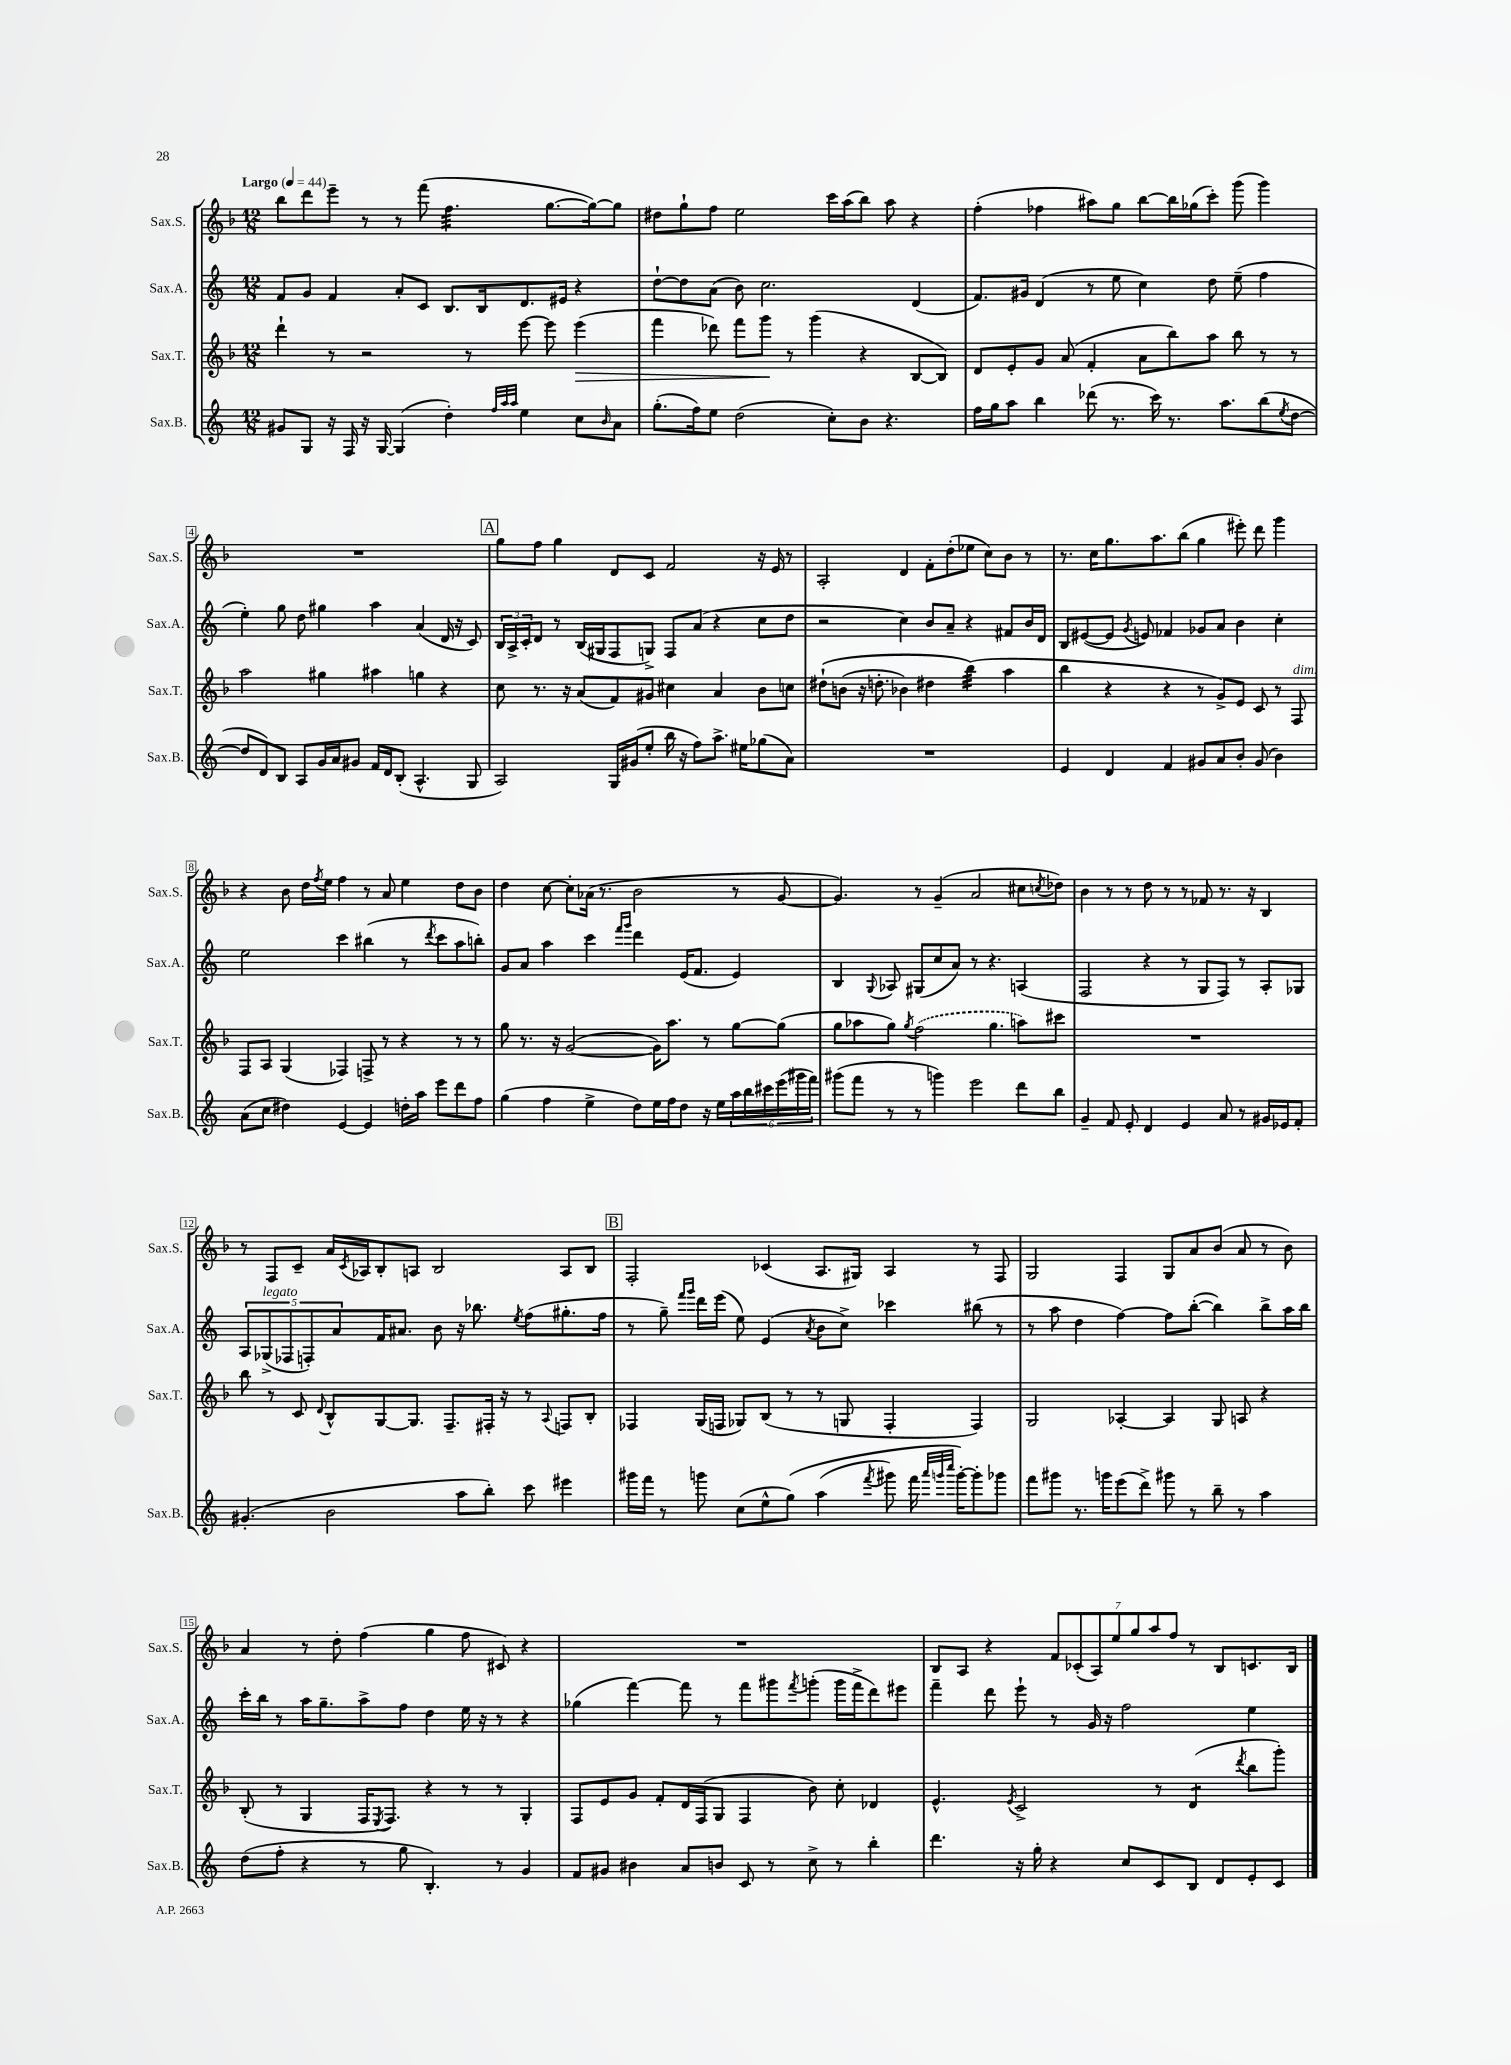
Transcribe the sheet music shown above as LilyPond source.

<<
\new StaffGroup <<
\new Staff = "s0" \with { instrumentName = "Sax.S." shortInstrumentName = "Sax.S." } {
    \clef treble \key f \major \numericTimeSignature \time 12/8 \tempo "Largo" 4 = 44
    bes''8 d'''8 e'''8-- r8 r8 f'''8( f''4.:32 g''8.~ g''16~) g''8 |
    dis''8 g''8-! f''8 e''2 c'''16 a''16( bes''8) a''8 r4 |
    f''4-.( fes''4 ais''8) g''8 bes''8~ bes''16 ges''16( c'''8-.) g'''8( g'''4) |
    R1. |
    \mark \markup { \box "A" } g''8 f''8 g''4 d'8 c'8 f'2 r16 e'16 r8 |
    a2-. d'4 f'8-. d''8-.( ees''8 c''8) bes'8 r8 |
    r8. c''16 g''8. a''8. bes''8( g''4 eis'''8-.) d'''8 g'''4 |
    r4 bes'8 d''16 \acciaccatura { f''8 } e''16 f''4 r8 a'8 e''4 d''8 bes'8 |
    d''4 c''8~ c''8-. aes'16( r8. bes'2 r8 g'8~ |
    g'4.) r8 g'4--( a'2 cis''8 \acciaccatura { c''8 } des''8) |
    bes'4 r8 r8 d''8 r8 r8 fes'8 r8. r16 bes4 |
    r8 f8 c'8-- a'16 \acciaccatura { c'8 } aes16 bes8-. a8 bes2 a8 bes8 |
    \mark \markup { \box "B" } f2-. ces'4( a8. gis16) a4 r8 f8 |
    g2 f4 g8 a'8 bes'8( a'8 r8 bes'8) |
    a'4 r8 d''8-. f''4( g''4 f''8 cis'8) r4 |
    R1. |
    bes8 a8 r4 \tuplet 7/4 { f'8 ces'8-.( a8) e''8 g''8 a''8 f''8 } r8 bes8 c'8. bes16 \bar "|." |
}
\new Staff = "s1" \with { instrumentName = "Sax.A." shortInstrumentName = "Sax.A." } {
    \clef treble \key c \major \numericTimeSignature \time 12/8
    f'8 g'8 f'4 a'8-. c'8 b8. b16 d'8. eis'16 r4 |
    d''8~-! d''8 a'8( b'8) c''2. d'4( |
    f'8.) gis'16 d'4( r8 e''8 c''4) d''8 e''8--( f''4 |
    e''4-.) g''8 d''8 gis''4 a''4 a'4( d'16 r16 c'8) |
    \mark \markup { \box "A" } \tuplet 3/2 { b16 a16-> c'16-. } d'8 r8 b16( gis16 f8 g8->) f8 a'8( r4 c''8 d''8 |
    r2 c''4) b'8 a'8-- r4 fis'8 b'16 d'16 |
    b8 eis'8~( eis'8 \acciaccatura { g'8 } e'8) fes'4 ges'8 a'8 b'4 c''4-. |
    e''2 c'''4 bis''4( r8 \acciaccatura { d'''8 } c'''8 a''8 b''8-.) |
    g'8 a'8 a''4 c'''4 \grace { f'''16 g'''16 } d'''4 e'16( f'8. e'4) |
    b4 \appoggiatura { g8 } aes8 gis8( c''8 a'8) r8 r4. a4( |
    f2 r4 r8 g8 f8) r8 a8-. ges8 |
    \tuplet 5/4 { a8 ges8->^\markup { \italic "legato" }( fes8 f8-.) a'8 } f'16 ais'8. b'8 r16 bes''8. \acciaccatura { e''8 } f''8( gis''8.-. f''16 |
    \mark \markup { \box "B" } r8 g''8--) \grace { f'''16 g'''16 } d'''16 e'''16( e''8) e'4( \acciaccatura { a'8 } b'8 c''8->) ces'''4 bis''8( r8 |
    r8 a''8 d''4 f''4~) f''8 b''8~-.( b''4) b''8-> a''16 b''16 |
    c'''16-. b''16 r8 a''16 g''8.-- a''8-> f''8 d''4 e''16 r16 r8 r4 |
    ges''4( f'''4~) f'''8 r8 f'''8 gis'''8 \acciaccatura { f'''8 } g'''8-.( g'''16 f'''16-> d'''8) eis'''8 |
    f'''4-- d'''8 e'''8-! r8 g'16 r16 f''2 e''4 \bar "|." |
}
\new Staff = "s2" \with { instrumentName = "Sax.T." shortInstrumentName = "Sax.T." } {
    \clef treble \key f \major \numericTimeSignature \time 12/8
    d'''4-! r8 r2 r8 e'''8~ e'''8 e'''4\>( |
    f'''4 des'''8) f'''8 g'''8\! r8 g'''4( r4 bes8~ bes8) |
    d'8 e'8-. g'8 a'8( f'4-. a'8 bes''8) a''8 bes''8 r8 r8 |
    a''2 gis''4 ais''4 g''4 r4 |
    \mark \markup { \box "A" } c''8 r8. r16 a'8( f'8) gis'8 cis''4 a'4 bes'8 c''8 |
    dis''8-!\( b'8( r16 d''8.-. bes'4) dis''4 bes''4:32(\) a''4 |
    bes''4 r4 r4 r8 g'8->) e'8 c'8 r8 f8^\markup { \italic "dim." } |
    f8 a8 g4( fes4) f8-> r8 r4 r8 r8 |
    g''8 r8. r16 g'2~( g'16) a''8. r8 g''8~ g''8( |
    g''8 aes''8 g''8) \acciaccatura { g''8 } \once \slurDashed f''2( g''4. a''8) cis'''8 |
    R1. |
    bes''8 r8 c'8 \appoggiatura { d'8 } bes8-^ g8~ g8. f8.-- fis16-. r16 r8 \appoggiatura { a8 } f8 bes8-. |
    \mark \markup { \box "B" } fes4 g16( f16 ges8) bes8( r8 r8 g8 f4-. f4) |
    g2 aes4~-. aes4 g8 a8 r4 |
    bes8-.( r8 g4 f16 \acciaccatura { e8 } f8.) r4 r8 r8 g4-. |
    f8 e'8 g'8 f'8-. d'16 f16( g8 f4 bes'8) c''8-. des'4 |
    e'4.-^ \acciaccatura { e'8 } c'2-> r8 d'4:8( \acciaccatura { d'''8 } bes''8 g'''8-.) \bar "|." |
}
\new Staff = "s3" \with { instrumentName = "Sax.B." shortInstrumentName = "Sax.B." } {
    \clef treble \key c \major \numericTimeSignature \time 12/8
    gis'8 g8 r16 f16 r16 g16~ g4( d''4-.) \grace { f''32 a''32 a''32 } e''4 c''8 \grace { b'16 } a'8 |
    g''8.-.( f''16) e''8 d''2( c''8-.) b'8 r4. |
    f''16 g''16 a''8 b''4 des'''8( r8. c'''16) r8. a''8. b''8( \acciaccatura { e''8 } d''8~ |
    d''8 d'8) b8 a8 g'16 a'16 gis'8 f'16 d'16 b8-.( a4.-^ g8 |
    \mark \markup { \box "A" } a2) g16 gis'16( e''8-. b''16 r16 f''8) a''8.-> eis''16 ges''8( a'8) |
    R1. |
    e'4 d'4 f'4 gis'8 a'8 b'8-. gis'8( b'4) |
    a'8( c''8 dis''4) e'4~ e'4 d''16-. a''16 e'''8 d'''8 f''8 |
    g''4( f''4 e''4-> d''8) e''16 f''16 d''8 r16 e''16 \tuplet 6/4 { a''16 b''16 cis'''16 e'''16( gis'''16 f'''16) } |
    gis'''8( f'''8 r8 r8 g'''4) e'''2 d'''8 b''8 |
    g'4-- f'8 e'8-. d'4 e'4 a'8 r8 gis'16 ees'16 f'8-. |
    gis'4.-.( b'2 a''8 b''8-.) c'''8 eis'''4 |
    \mark \markup { \box "B" } gis'''16 f'''16 r8 g'''8 c''8( e''8-^ g''8)\( a''4( \acciaccatura { f'''8 } gis'''8) f'''16 \grace { a'''32 g'''32 c''''32 } g'''16~-.\) g'''8-. ges'''8 |
    f'''8 gis'''8 r8. g'''16 e'''8( d'''8->) gis'''8 r8 b''8-- r8 a''4 |
    d''8( f''8-. r4 r8 g''8 b4.-.) r8 g'4 |
    f'8 gis'8 bis'4 a'8 b'8 c'8 r8 c''8-> r8 b''4-. |
    d'''4. r16 g''16-. r4 c''8 c'8 b8 d'8 e'8-. c'8 \bar "|." |
}
>>
>>
\layout { \context { \Score \override BarNumber.stencil = #(make-stencil-boxer 0.1 0.3 ly:text-interface::print) } }
